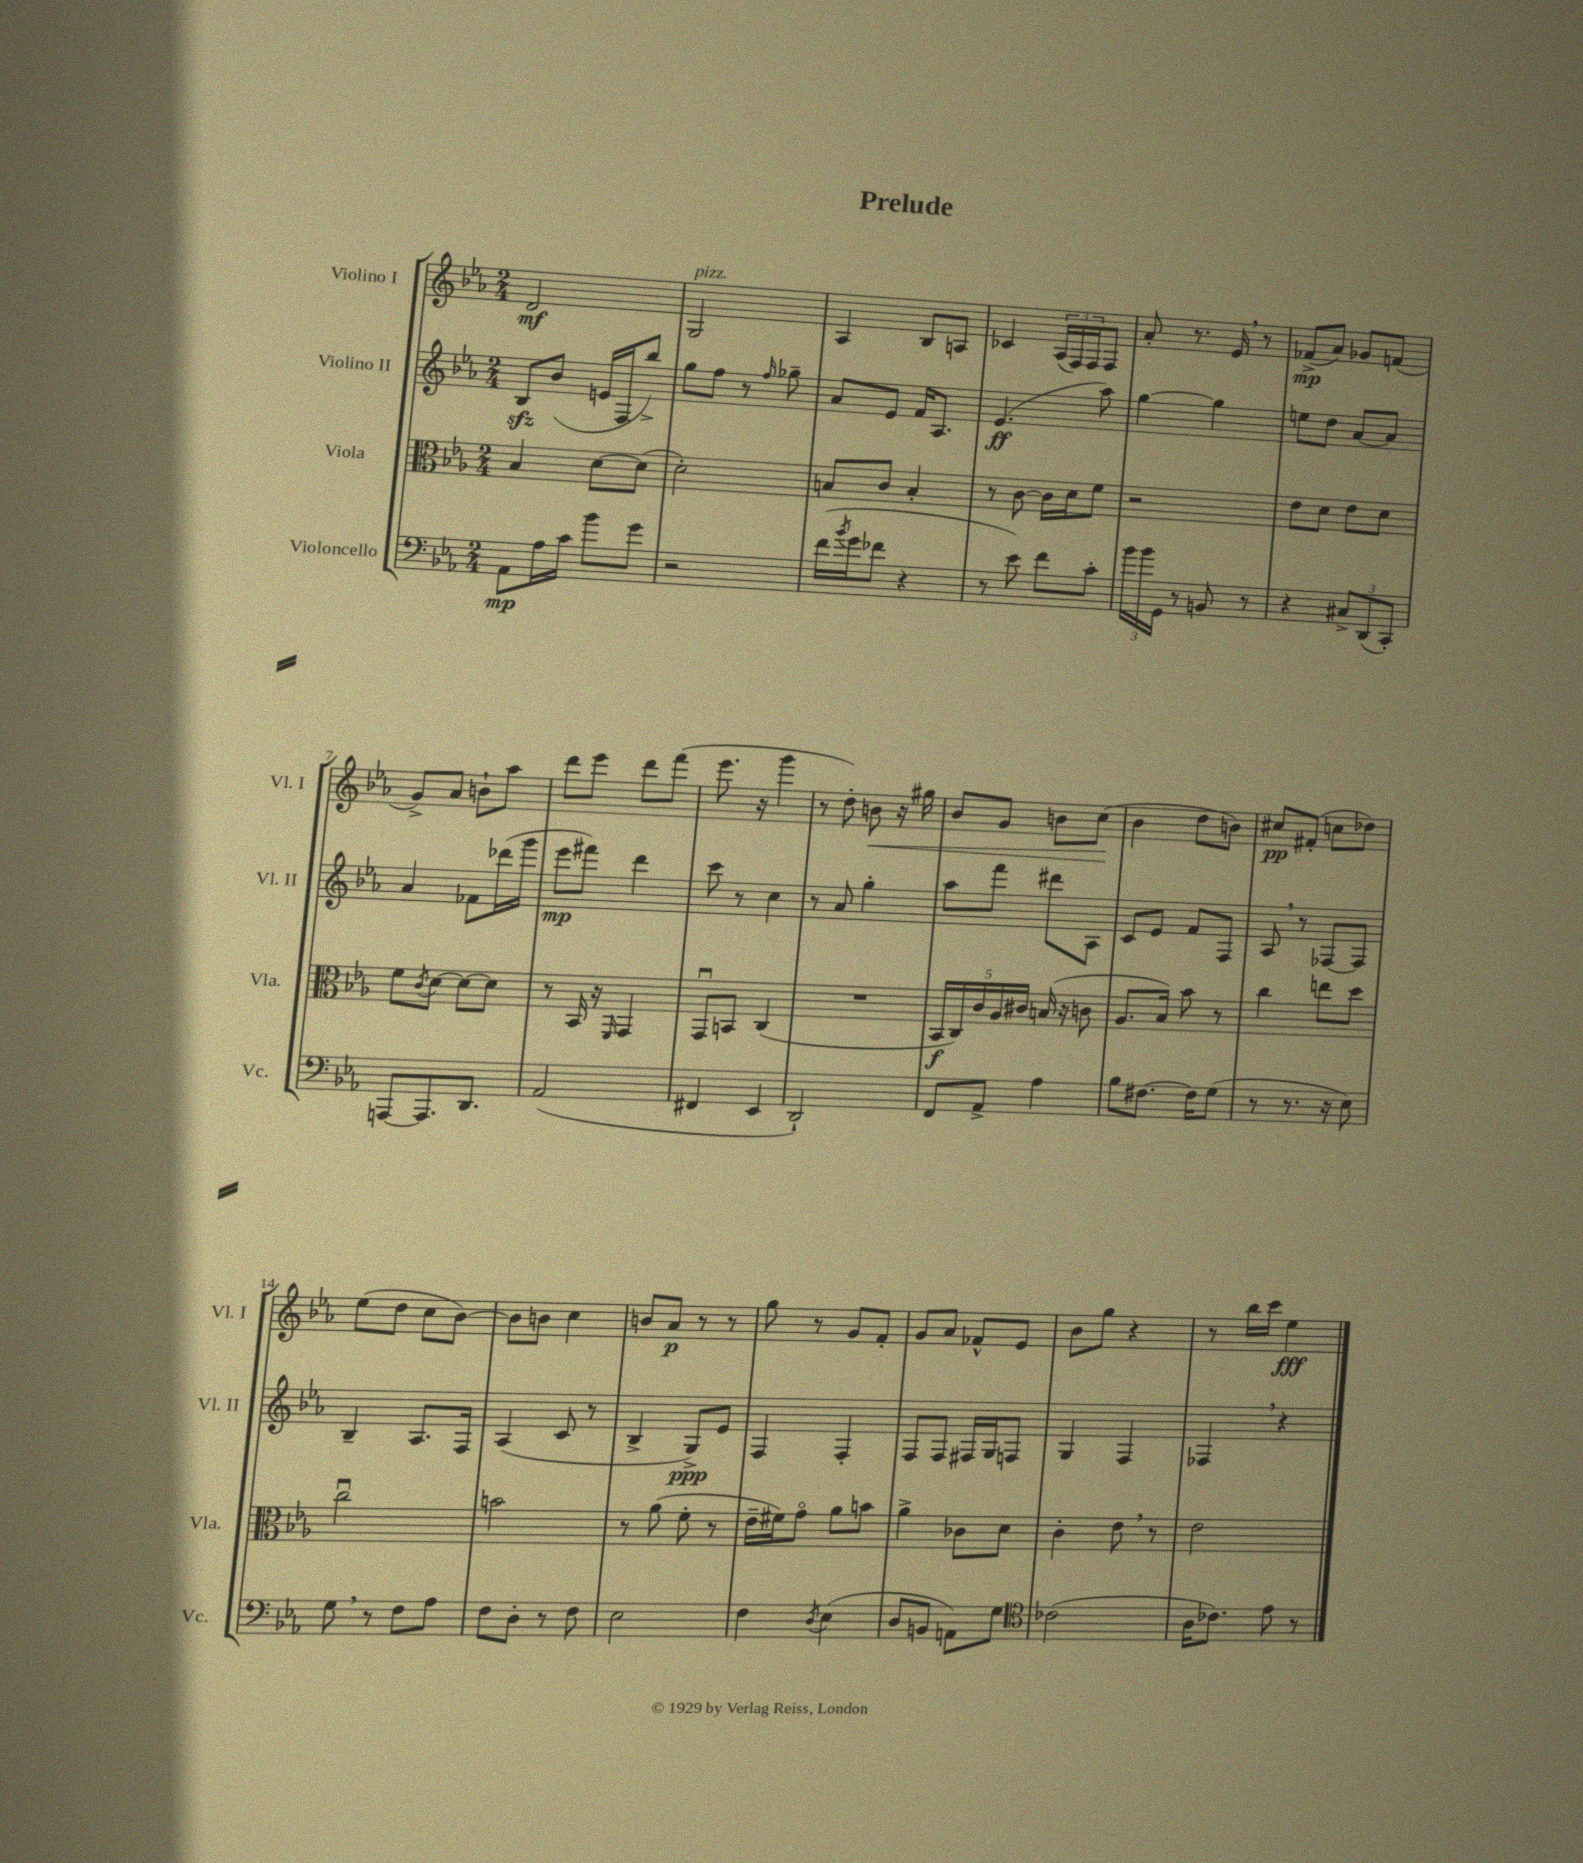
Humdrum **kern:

**kern	**kern	**kern	**kern
*staff4	*staff3	*staff2	*staff1
*clefF4	*clefC3	*clefG2	*clefG2
*k[b-e-a-]	*k[b-e-a-]	*k[b-e-a-]	*k[b-e-a-]
*M2/4	*M2/4	*M2/4	*M2/4
8AA-\L	4B-/	8B-/L	2d/
16A-\L	.	(8b-/J	.
16c\JJ	.	.	.
8b-\L	[8d\L	16e/LL	.
.	.	16F/J	.
8g\J	(8d\]J	8bb-^/J)	.
=	=	=	=
2r	2d'\)	8gg\L	2G/
.	.	8ff\J	.
.	.	8r	.
.	.	16qqff/	.
.	.	8gg-~\	.
=	=	=	=
(16f\LL	8B/L	8a-/L	4A-/
8qb-/	.	.	.
16g\J	.	.	.
8f-\J	8c/J	8e-/J	.
4r	4B'/	16f/LK	8B-/L
.	.	8.A-/J	.
.	.	.	8A/J
=	=	=	=
8r	8r	(4.e-/	4c-/
8e-\)	[8c\	.	.
8f\L	16c\]LL	.	(24A-/LL
.	.	.	24F/)
.	16d\J	.	.
.	.	.	24F/J
8c'\J	8f\J	8aa-\)	8F/J
=	=	=	=
24b-\LL	2r	[4gg\	8a-'/
24b-\	.	.	.
24GG\JJ	.	.	.
8r	.	.	8.r
8BB/	.	4gg\]	.
.	.	.	16e-/
8r	.	.	8r
=	=	=	=
4r	8e-\L	8ee\L	(8f-^/L
.	8d\J	8dd\J	8a-/J)
12C#^/L	8e-\L	[8a-/L	8g-/L
(12DD/	.	.	.
.	8d\J	8a-/]J	(8f/J
12CC'/J)	.	.	.
=	=	=	=
[8AAA/L	8f\L	4a-/	8g^/L)
.	8qc/	.	.
8.AAA/]	[8d\J	.	8a-/J
.	8d\_L	8f-\L	8b`\L
8.DD/J	.	.	.
.	8d\]J	(16ddd-\L	8aa-\J
.	.	16ggg\JJ	.
=	=	=	=
(2AA-/	8r	8eee-\L	8ddd\L
.	16BB-/	8fff#\J)	8eee-\J
.	16r	.	.
.	16qqFF/	.	.
.	4GG/	4ddd\	8ddd\L
.	.	.	(8fff\J
=	=	=	=
4FF#/	8GGu/L	8ccc\	8.eee-\
.	8BB/J	8r	.
.	.	.	16r
4EE-/	(4C/	4cc\	4ggg\
=	=	=	=
2DD`/)	2r	8r	8r
.	.	8a-/	8dd'\)
.	.	4gg'\	8b\
.	.	.	16r
.	.	.	16gg#\
=	=	=	=
8FF/L	20BB-/LL	8aa-\L	8b-/L
.	20C/)	.	.
.	20c/	.	.
8AA-^/J	.	8fff\J	8g/J
.	20A-/	.	.
.	20c#/JJ	.	.
4A-\	(16B/	8ddd#\L	8b\L
.	16r	.	.
.	8c\	8A-\J	(8cc\J
=	=	=	=
8B-\L	8.A-/L	8c/L	4b-\
[8.F#\J	.	8e-/J	.
.	16B-/Jk)	.	.
.	8b-\	8f/L	8dd\L
16F#\]LK	.	.	.
(8G\J	8r	8F/J	8b\J)
=	=	=	=
8r	4cc\	8A-/	8cc#/L
8.r	.	8r	(8f#'/J
.	8ee\L	[8F-/L	8cc\L
16r	.	.	.
8E-\)	8dd\J	8F-/]J	8dd-\J)
=	=	=	=
8G\	2ccu\	4B-~/	(8ee-\L
8r	.	.	8dd\J
8F\L	.	8.A-/L	8cc\L
8A-\J	.	.	[8b-\J)
.	.	16F/Jk	.
=	=	=	=
8F\L	2b\	(4A-/	8b-\]L
8D'\J	.	.	8b\J
8r	.	8c/	4cc\
8F\	.	8r	.
=	=	=	=
2E-\	8r	4B-^/	8b/L
.	(8a-\	.	8a-/J
.	8f'\	8G^/L)	8r
.	8r	8e-/J	8r
=	=	=	=
4F\	16e-~\LL	4F/	8gg\
.	16f#\J)	.	.
.	8go\J	.	8r
8qD/	.	.	.
(4E-\	8a-\L	4F'/	8g/L
.	8b\J	.	8f'/J
=	=	=	=
8D/L	4a-^\	8F/L	8g/L
8BB/J	.	8F/J	8a-/J
8AA\L)	8c-\L	16F#/LL	8f-^^/L
.	.	16G/J	.
8G\J	8d\J	8F/J	8e-/J
=	=	=	=
*clefC4	*	*	*
(2c-\	4c'\	4G/	8b-\L
.	.	.	8gg\J
.	8e-\	4F/	4r
.	8r	.	.
=	=	=	=
16A-\LK	2e-\	4F-/	8r
8.c-\J)	.	.	.
.	.	.	16bb-\LL
.	.	.	16ccc\JJ
8e-\	.	4r	4ee-\
8r	.	.	.
==	==	==	==
*-	*-	*-	*-
